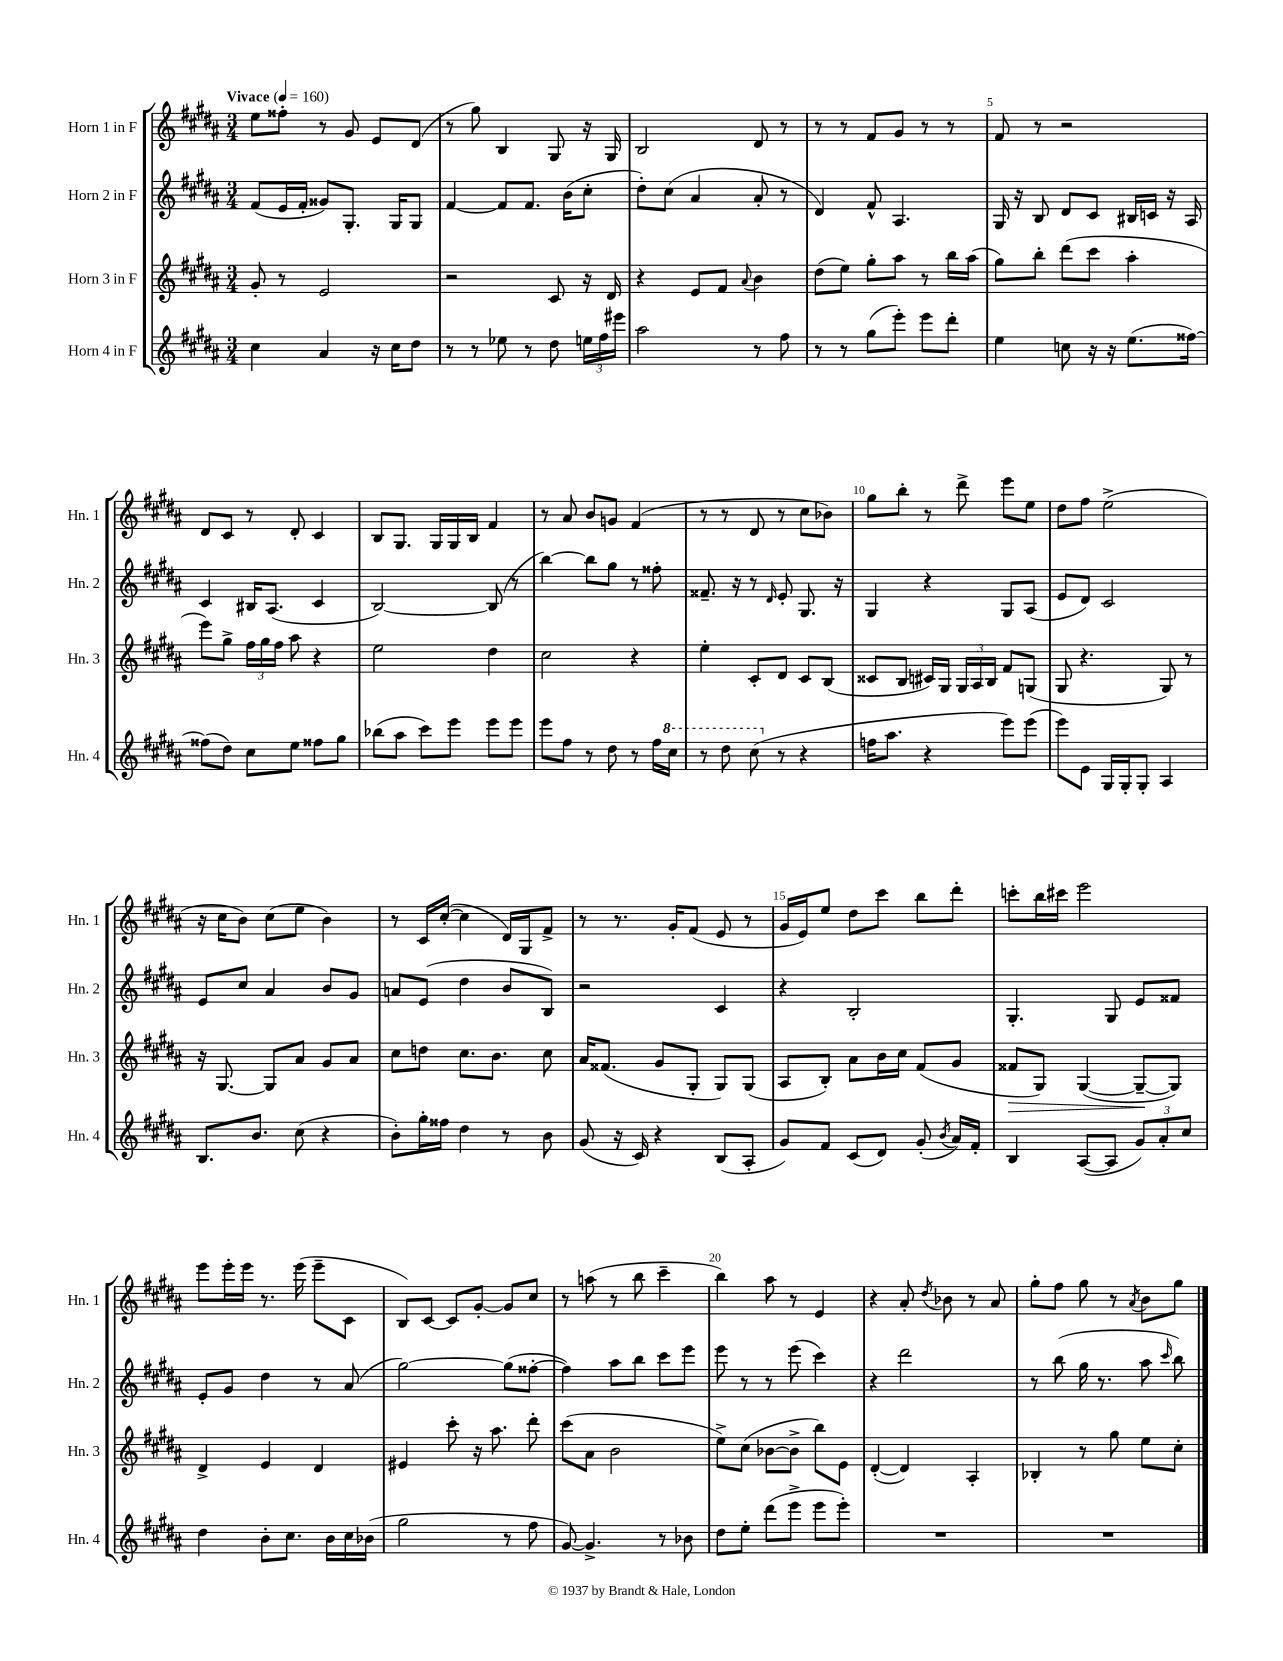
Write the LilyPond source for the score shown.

<<
\new StaffGroup <<
\new Staff = "s0" \with { instrumentName = "Horn 1 in F" shortInstrumentName = "Hn. 1" } {
    \clef treble \key b \major \numericTimeSignature \time 3/4 \tempo "Vivace" 4 = 160
    \autoBeamOff e''8[ fisis''8]-. r8 gis'8 e'8[ dis'8]( |
    r8 gis''8) b4 gis8 r16 gis16 |
    b2 dis'8 r8 |
    r8 r8 fis'8[ gis'8] r8 r8 |
    fis'8 r8 r2 |
    dis'8[ cis'8] r8 dis'8-. cis'4 |
    b8[ gis8.] gis16[ gis16 b16] fis'4 |
    r8 ais'8 b'8[ g'8] fis'4( |
    r8 r8 dis'8 r8 cis''8[ bes'8]) |
    gis''8[ b''8]-. r8 dis'''8-> e'''8[ e''8] |
    dis''8[ fis''8] e''2->( |
    r16 cis''16[ b'8]) cis''8[( e''8] b'4) |
    r8 cis'16[ cis''16]~-.( cis''4 dis'16[) gis16 fis'8]-> |
    r8 r8. gis'16[-. fis'8]( e'8 r8 |
    gis'16[ e'16) e''8] dis''8[ cis'''8] b''8[ dis'''8]-. |
    c'''8[-. b''16 cis'''16] e'''2 |
    e'''8[ e'''16-. e'''16] r8. e'''16( e'''8[-- cis'8] |
    b8[) cis'8]~ cis'8[ gis'8]~-. gis'8[ cis''8] |
    r8 a''8( r8 b''8 cis'''4-- |
    b''4) ais''8 r8 e'4 |
    r4 ais'8-. \acciaccatura { dis''8 } bes'8 r8 ais'8 |
    gis''8[-. fis''8] gis''8 r8 \acciaccatura { ais'8 } b'8[ gis''8] \bar "|." |
}
\new Staff = "s1" \with { instrumentName = "Horn 2 in F" shortInstrumentName = "Hn. 2" } {
    \clef treble \key b \major \numericTimeSignature \time 3/4
    \autoBeamOff fis'8[( e'16 fis'16]-. gisis'8[) gis8.]-. gis16[ gis8] |
    fis'4~ fis'8[ fis'8.] b'16[( cis''8]-. |
    dis''8[-.) cis''8]( ais'4 ais'8-. r8 |
    dis'4) fis'8-^ ais4. |
    gis16 r16 b8 dis'8[ cis'8] bis16[ c'16] r16 ais16 |
    cis'4 bis16[ ais8.]( cis'4 |
    b2~) b8( r8 |
    b''4~) b''8[ gis''8] r8 fisis''8-. |
    fisis'8.-- r16 r8 \grace { dis'16 } e'8-. gis8. r16 |
    gis4 r4 gis8[ ais8]( |
    e'8[ dis'8]) cis'2 |
    e'8[ cis''8] ais'4 b'8[ gis'8] |
    a'8[ e'8]( dis''4 b'8[ b8]) |
    r2 cis'4 |
    r4 b2-. |
    gis4.-. gis8 e'8[ fisis'8] |
    e'8[-. gis'8] dis''4 r8 ais'8( |
    gis''2~) gis''8[( fisis''8]~-. |
    fisis''4) ais''8[ b''8] cis'''8[ e'''8] |
    e'''8 r8 r8 e'''8( cis'''4) |
    r4 dis'''2 |
    r8 b''8( gis''16 r8. ais''8 \grace { cis'''16 } b''8) \bar "|." |
}
\new Staff = "s2" \with { instrumentName = "Horn 3 in F" shortInstrumentName = "Hn. 3" } {
    \clef treble \key b \major \numericTimeSignature \time 3/4
    \autoBeamOff gis'8-. r8 e'2 |
    r2 cis'8 r16 dis'16 |
    r4 e'8[ fis'8] \appoggiatura { ais'8 } b'4 |
    dis''8[( e''8]) gis''8[-. ais''8] r8 b''16[ ais''16]( |
    gis''8[) b''8]-. dis'''8[( cis'''8] ais''4-. |
    e'''8[) gis''8]-> \tuplet 3/2 { fis''16[ gis''16 fis''16] } ais''8 r4 |
    e''2 dis''4 |
    cis''2 r4 |
    e''4-. cis'8[-. dis'8] cis'8[ b8]( |
    cisis'8[ b8] cis'16[) gis16] \tuplet 3/2 { gis16[ ais16 b16] } fis'8[ g8]( |
    gis8 r4. gis8) r8 |
    r16 gis8.~ gis8[ ais'8] gis'8[ ais'8] |
    cis''8[ d''8] cis''8.[ b'8.] cis''8 |
    ais'16[ fisis'8.]( gis'8[ gis8]-. gis8[) gis8]( |
    ais8[ b8]-.) ais'8[ b'16 cis''16] fis'8[( gis'8] |
    fisis'8[\> gis8]) gis4~( gis8[~--\! gis8]) |
    dis'4-> e'4 dis'4 |
    eis'4 cis'''8-. r16 ais''8. dis'''8-. |
    cis'''8[( ais'8] b'2 |
    e''8[->) cis''8]( bes'8[~ bes'8]-> b''8[) e'8] |
    dis'4~-.( dis'4) ais4-. |
    bes4-. r8 gis''8 e''8[ cis''8]-. \bar "|." |
}
\new Staff = "s3" \with { instrumentName = "Horn 4 in F" shortInstrumentName = "Hn. 4" } {
    \clef treble \key b \major \numericTimeSignature \time 3/4
    \autoBeamOff cis''4 ais'4 r16 cis''16[ dis''8] |
    r8 r8 ees''8 r8 dis''8 \tuplet 3/2 { e''16[ fis''16 eis'''16] } |
    ais''2 r8 fis''8 |
    r8 r8 gis''8[( e'''8]-.) e'''8[ dis'''8]-. |
    e''4 c''8 r16 r16 e''8.[( fisis''16]~) |
    fisis''8[( dis''8]) cis''8[ e''8] fisis''8[ gis''8] |
    bes''8[( ais''8] cis'''8[) e'''8] e'''8[ e'''8] |
    e'''8[ fis''8] r8 dis''8 r8 fis''16[ \ottava #1 cis'''16] |
    r8 dis'''8 cis'''8( \ottava #0 r8 r4 |
    f''16[ ais''8.] r4 e'''8[) e'''8]( |
    e'''8[) e'8] gis16[ gis16-. gis8]-. ais4 |
    b8.[ b'8.] cis''8( r4 |
    b'8[-.) gis''16-. fisis''16] dis''4 r8 b'8 |
    gis'8( r16 cis'16) r4 b8[( ais8]-. |
    gis'8[) fis'8] cis'8[( dis'8]) gis'8-.( \acciaccatura { b'8 } ais'16[) fis'16]-. |
    b4 ais8[~( ais8] \tuplet 3/2 { gis'8[) ais'8-. cis''8] } |
    dis''4 b'8[-. cis''8.] b'16[ cis''16 bes'16]( |
    gis''2 r8 fis''8 |
    gis'8~) gis'4.-> r8 bes'8 |
    dis''8[ e''8]-. dis'''8[( e'''8]-> e'''8[ e'''8]-.) |
    R2. |
    R2. \bar "|." |
}
>>
>>
\layout { \context { \Score \override BarNumber.break-visibility = ##(#f #t #t) barNumberVisibility = #(every-nth-bar-number-visible 5) } }
